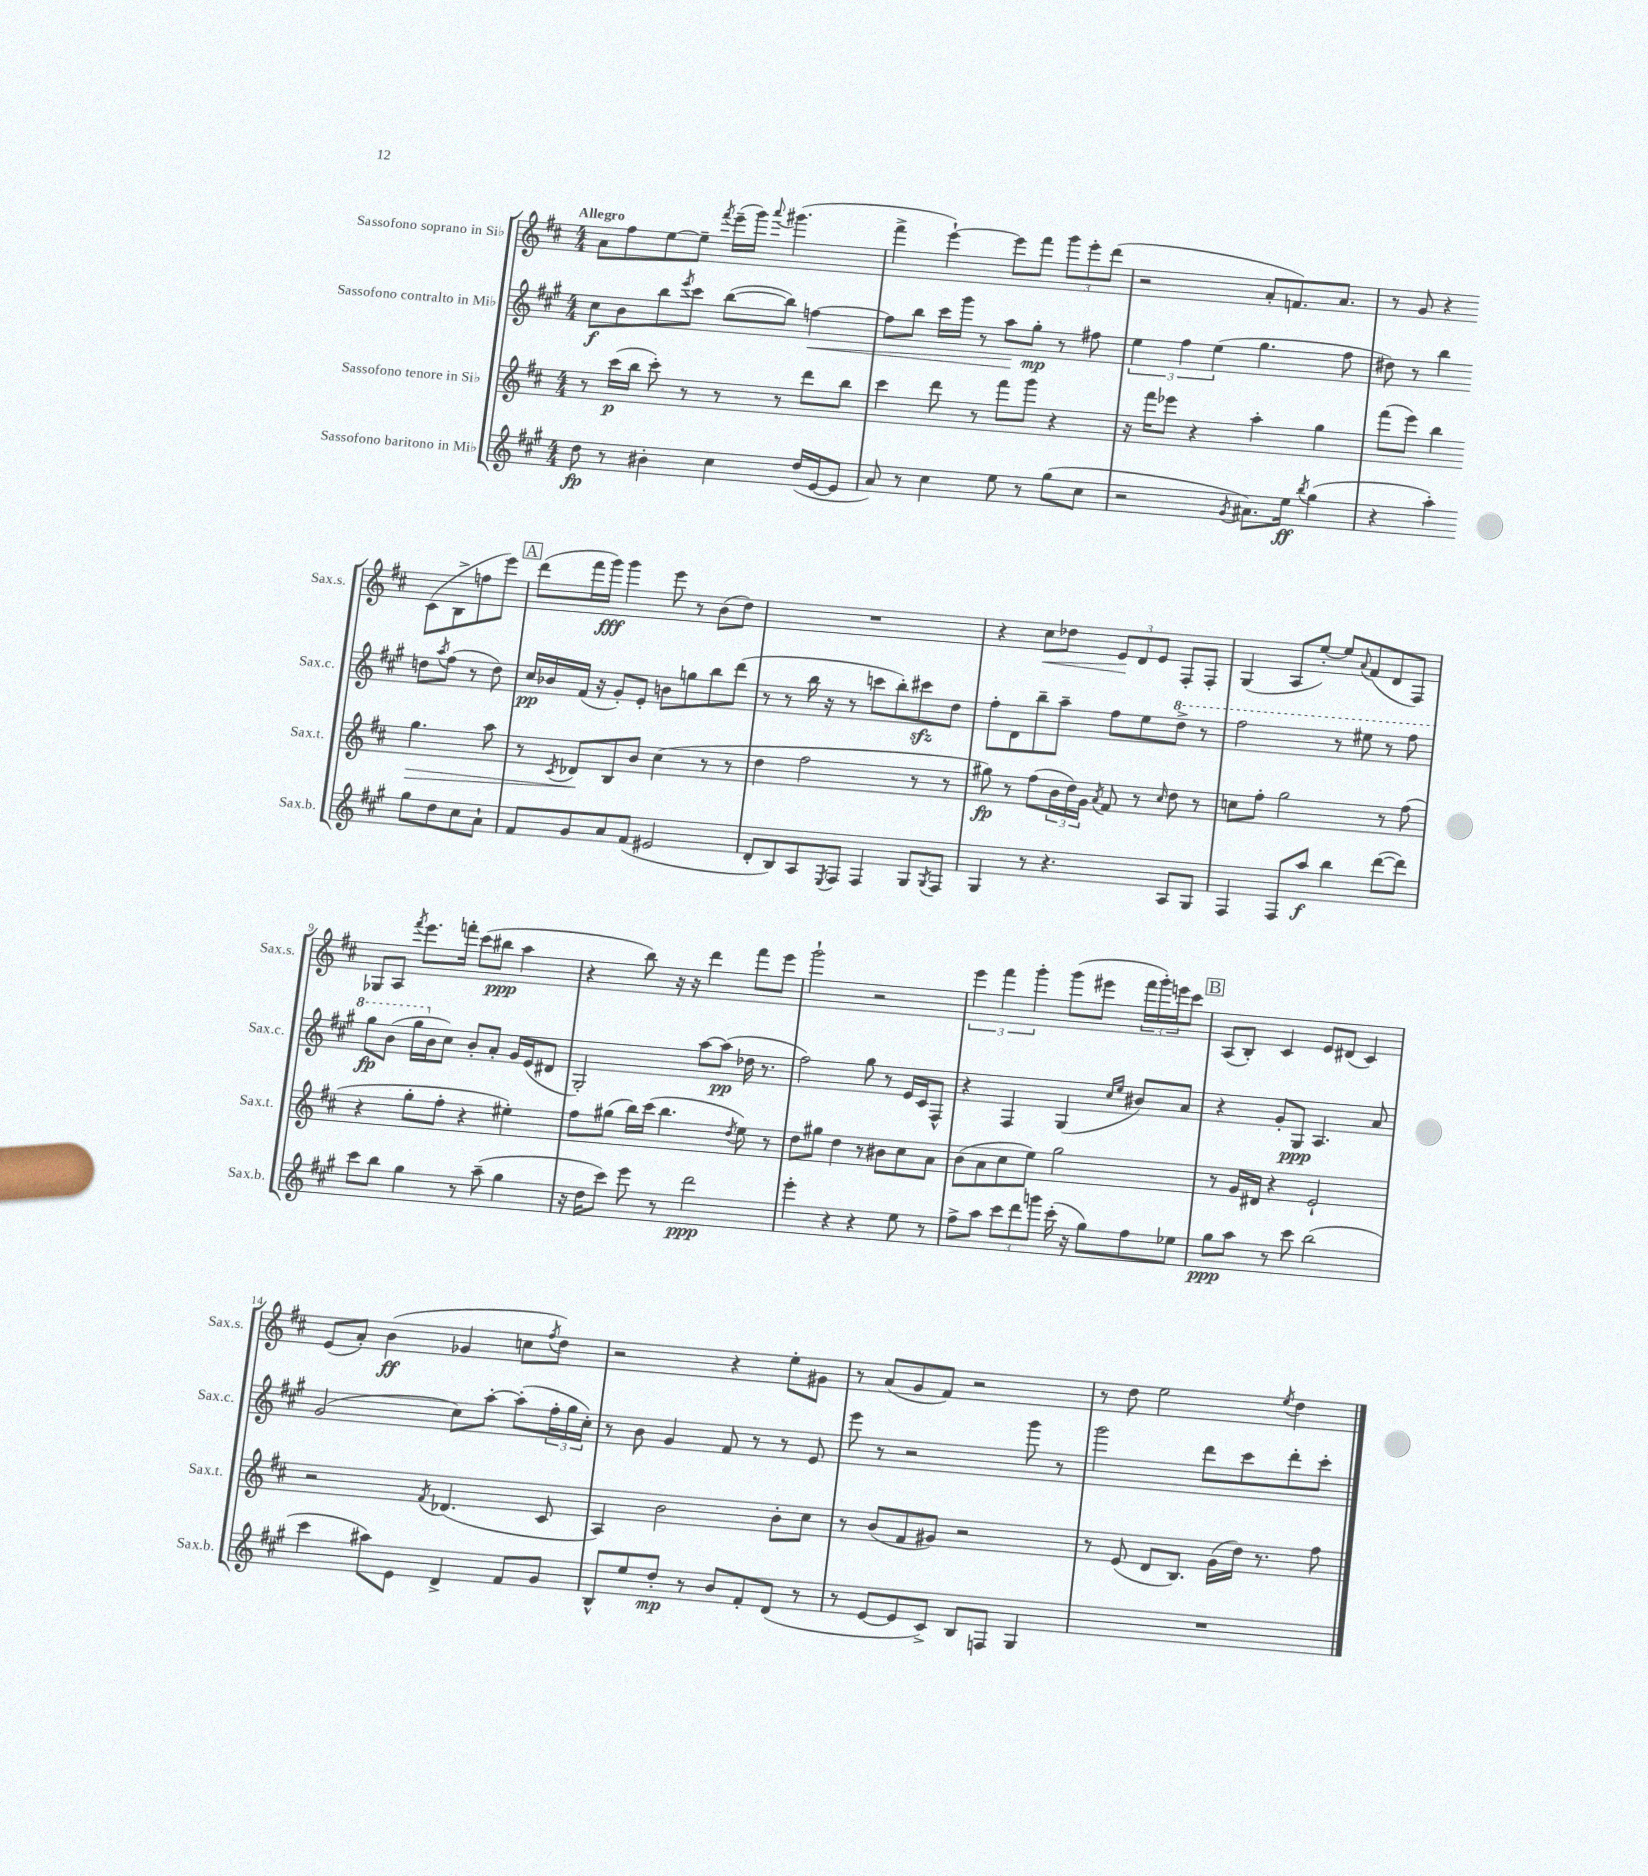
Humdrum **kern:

**kern	**kern	**kern	**kern
*staff4	*staff3	*staff2	*staff1
*clefG2	*clefG2	*clefG2	*clefG2
*k[f#c#g#]	*k[f#c#]	*k[f#c#g#]	*k[f#c#]
*M4/4	*M4/4	*M4/4	*M4/4
8dd\	8r	8cc#\L	8a\L
8r	(16ccc#\LL	8b\	8ff#\
.	16bb\JJ	.	.
4b#'\	8ccc#'\)	8bb\	[8ee\
.	.	8qeee/	.
.	8r	8ccc#\J	8ee~\]J
.	.	.	8qfff#/
4cc#\	8r	([8bb\L	(16eee~\LL
.	.	.	16ggg\JJ)
.	.	.	8qqaaa/
.	8r	8bb\]J)	(4.ggg#\
(16dd/LL	8ddd\L	[4ff\	.
[16e/J	.	.	.
8e/]J	8bb\J	.	.
=	=	=	=
8a/)	4ccc#\	8ff\]L	4fff#^\
8r	.	8bb\J	.
4cc#\	8ddd\	16ccc#\LL	[4eee`\)
.	.	16ggg#\JJ	.
.	8r	8r	.
8ee\	8fff#\L	8aa\L	8eee\]L
8r	8ggg\J	8gg#'\J	8fff#\J
(8gg#\L	4r	8r	12ggg\L
.	.	.	12eee'\
8cc#\J	.	8ff#\	.
.	.	.	(12ddd\J
=	=	=	=
2r	16r	6ee\	2r
.	16fff#\LK	.	.
.	8eee-\J	.	.
.	.	6ff#\	.
.	4r	.	.
.	.	(6ee\	.
8qg#/	.	.	.
8.a#\L)	4aa'\	4.gg#\	8a'/L
.	.	.	8.f/)
16ee\Jk	.	.	.
8qbb/	.	.	.
(4gg#\	4gg\	.	.
.	.	.	8.a/J
.	.	8ff#\	.
=	=	=	=
4r	(8fff#\L	8dd#\)	8r
.	8eee\J)	8r	8g/
4aa'\)	4bb\	4bb\	4r
8gg#\L	4.gg\	8dd\L	(8c#\L
.	.	8qaa/	.
8dd\	.	(8ff#\J	8B^\
8cc#\	.	8r	8ff\
8a`\J	8aa\	8dd\)	8eee\J)
=	=	=	=
8f#/L	8r	16cc#/LL	(8ddd\L
.	.	16b-/	.
.	8qc#/	.	.
8g#/	8d-/L	(16f#/JJ	16fff#\L
.	.	16r	16ggg\JJ)
8a/	8B/	8g#'/L)	4ggg\
(8f#/J	8b/J	8e'/J	.
2e#/	(4cc#\	8b\L	8eee\
.	.	8gg\	8r
.	8r	8bb\	(8b\L
.	8r	(8ddd\J	8dd\J)
=	=	=	=
8d'/L	4dd\	8r	1r
8B/)	.	8r	.
8A/	2ff#\	16bb\	.
.	.	16r	.
8qE/	.	.	.
8F#/J	.	8r	.
4F#/	.	8ccc\L	.
.	.	8bb'\)	.
8G#/L	8r	8ccc#\	.
8qG#/	.	.	.
8F#/J	8r	8dd\J	.
=	=	=	=
4G#/	8gg#\)	8ff#'\L	4r
.	8r	8d\	.
8r	(8ff#\L	8bb~\	8cc#\L
4.r	24b\L	8aa~\J	8dd-\J
.	24dd\)	.	.
.	24g\JJ	.	.
.	8qa/	.	.
.	8f#/	8ff#\L	12e/L
.	.	.	12d/
.	8r	8ee\	.
.	.	.	12e/J
.	16qqcc#/	.	.
8A/L	8dd\	8ddd^\J	8F#'/L
8G#/J	8r	8r	8F#'/J
=	=	=	=
4F#/	8cc\L	2fff#\	(4G/
.	8ff#'\J	.	.
8F#/L	2gg\	.	8A/L
8aa/J	.	.	[8ee'/J)
4bb\	.	8r	8ee/]L
.	.	.	8qqa/
.	.	8eee#\	(8f#/
([8ddd\L	8r	8r	8d/
8ddd\]J)	(8ff#\	8fff#\	8F#/J)
=	=	=	=
8ccc#\L	4r	8ggg#\L	8G-/L
8bb\J	.	(8bb\J	8A/J
.	.	.	8qfff#/
4gg#\	8gg'\L	16ggg#\LL	8.eee\L
.	.	16b\J	.
.	8ff#'\J	8cc#\J)	.
.	.	.	16fff'\Jk
8r	4r	8b'/L	(8ccc#\L
(8aa~\	.	8a'/J	8bb#\J
4gg#\	4ee#'\)	16g#/LL	4aa\
.	.	(16e/J	.
.	.	8d#/J	.
=	=	=	=
16r	8ff#\L	2G#'/)	4r
16dd\LK	.	.	.
8ccc#\J)	(8gg#\J	.	.
8eee\	16bb\LL)	.	8bb\)
.	(16ccc#\JJ	.	.
8r	4.bb\	.	16r
.	.	.	16r
2ddd\	.	[8aa\L	4ddd\
.	.	(8aa\]J	.
.	8qdd/	.	.
.	8ee\)	16dd-\	8fff#\L
.	.	8.r	.
.	8r	.	8eee\J
=	=	=	=
4eee'\	8dd\L	2ff#\)	2ggg`\
.	8gg#\J	.	.
4r	4dd\	.	.
4r	8r	8gg#\	2r
.	8b#\L	8r	.
8ee\	8cc#\	16e/LL	.
.	.	16c#/J	.
8r	8a\J	8F#^^/J	.
=	=	=	=
8ff#^\L	(8b\L	4r	6eee\
8aa\J	8a\	.	.
.	.	.	6fff#\
12ccc#\L	8cc#\	4F#/	.
12ddd\	.	.	6ggg'\
.	8ee\J)	.	.
12ggg\J	.	.	.
(16ccc#'\	2gg\	(4G#/	(8ggg\L
16r	.	.	.
8gg#\L)	.	.	8eee#\J
.	.	16qqcc#/LL	.
.	.	16qqee/JJ	.
8ff#\	.	8b#/L)	24fff#\LL
.	.	.	24ggg'\)
.	.	.	24eee\J
8ee-\J	.	8a/J	8ccc#\J
=	=	=	=
8gg#\L	8r	4r	(8A/L
8aa\J	16g/LL	.	8B'/J)
.	16d#/JJ	.	.
8r	4r	8g#'/L	4c#/
8ccc#\	.	8G#/J	.
(2bb\	2e`/	4.A/	8e/L
.	.	.	(8d#/J
.	.	.	4c#/)
.	.	8a/	.
=	=	=	=
4ccc#\	2r	(2g#/	(8e/L
.	.	.	8a'/J)
8aa#\L)	.	.	(4b\
8e\J	.	.	.
.	8qf#/	.	.
4d^/	(4.d-/	8cc#\L)	4g-/
.	.	[8aa'\J	.
8f#/L	.	(8aa'\]L	8cc\L
.	.	.	8qff#/
8g#/J	8c#/	24ff#'\L	8dd\J)
.	.	24gg#\	.
.	.	24cc#'\JJ)	.
=	=	=	=
8B^^/L	4A/)	8r	2r
8ee/	.	8b\	.
8dd'/J	2b\	4g#/	.
8r	.	.	.
8b/L	.	8f#/	4r
8f#'/	.	8r	.
(8d/J	8b'\L	8r	8ee'\L
8r	8cc#\J	8e/	8g#\J
=	=	=	=
8r	8r	8eee\	8r
[8e/L	(8b/L	8r	(8a/L
8e/]	8f#/	2r	8g/
8c#^/J)	8g#/J)	.	8f#/J)
8B/L	2r	.	2r
8F/J	.	.	.
4G#/	.	8ggg#\	.
.	.	8r	.
=	=	=	=
1r	8r	2ggg#\	8r
.	(8e/	.	8dd\
.	8d/L	.	2ee\
.	8.B/J)	.	.
.	.	8ddd\L	.
.	(16g\LL	.	.
.	16dd\JJ)	8ccc#\	.
.	8.r	.	.
.	.	.	8qee/
.	.	8ddd'\	4dd\
.	8ff#\	8ccc#'\J	.
==	==	==	==
*-	*-	*-	*-
